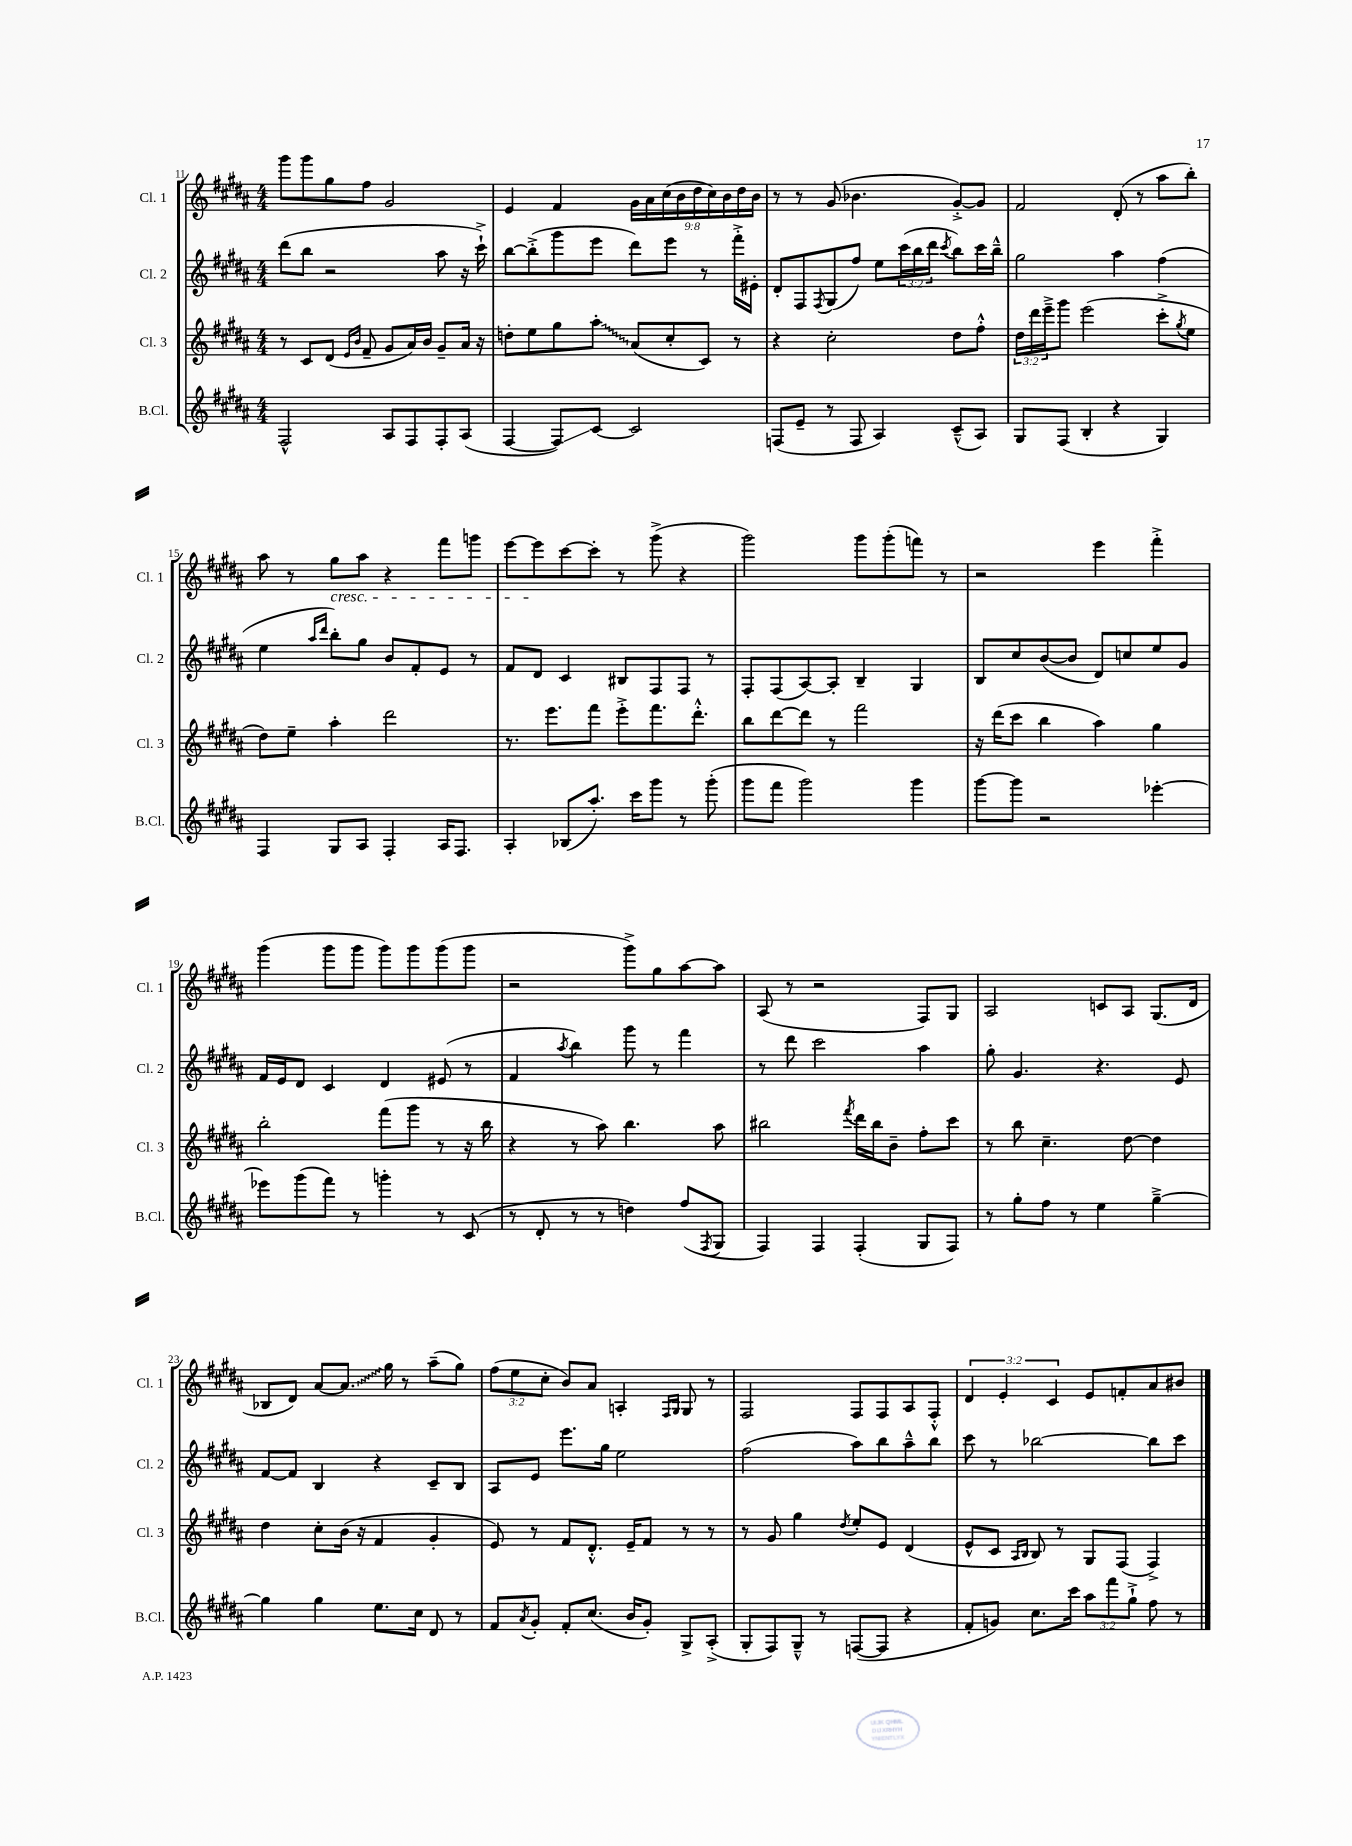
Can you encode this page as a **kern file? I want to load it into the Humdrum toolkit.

**kern	**kern	**kern	**kern
*staff4	*staff3	*staff2	*staff1
*clefG2	*clefG2	*clefG2	*clefG2
*k[f#c#g#d#a#]	*k[f#c#g#d#a#]	*k[f#c#g#d#a#]	*k[f#c#g#d#a#]
*M4/4	*M4/4	*M4/4	*M4/4
2F#^^	8r	(8ddd#	8ggg#
.	8c#	8bb	8ggg#
.	(8d#	2r	8gg#
.	16qqe	.	.
.	16qqb	.	.
.	8f#~	.	8ff#
8A#	8g#	.	2g#
8F#	16a#)	.	.
.	16b	.	.
8F#'	8g#~	8aa#	.
(8A#	16a#	16r	.
.	16r	16ccc#`^)	.
=	=	=	=
[4F#	8dd'	[8bb	4e
.	8ee	(8bb'^]	.
8F#])	8gg#	8ggg#	4f#
[8c#	8aa#'	8eee	.
2c#]	(8a#	8ddd#)	18g#
.	.	.	18a#
.	.	.	(18cc#
.	8cc#'	8eee	.
.	.	.	18b
.	.	.	18dd#
.	8c#)	8r	.
.	.	.	18cc#)
.	.	.	18b
.	8r	16fff#'^	.
.	.	.	18dd#
.	.	16e#'	.
.	.	.	18b
=	=	=	=
(8F	4r	8d#'	8r
8e~	.	8F#	8r
.	.	8qF#	.
8r	2cc#'	(8G#	(8g#
8F	.	8ff#)	4.b-
4A#)	.	8ee	.
.	.	(24ccc#	.
.	.	24bb	.
.	.	24ddd#	.
.	.	8qccc#	.
(8c#~^^	8dd#	8bb)	[8g#'^)
8A#)	8ff#'^^	16ccc#	8g#]
.	.	16bb~^^	.
=	=	=	=
8G#	24dd#	2gg#	2f#
.	24ddd#	.	.
.	24eee~^	.	.
(8F#	8ggg#	.	.
4B'	(2eee	.	.
4r	.	4aa#	(8d#'
.	.	.	8r
4G#)	8ccc#'^	(4ff#	8aa#
.	8qgg#	.	.
.	8ee	.	8bb')
=	=	=	=
4F#	8dd#)	4ee	8aa#
.	8ee~	.	8r
.	.	16qqaa#	.
.	.	16qqddd#	.
8G#	4aa#'	8bb')	8gg#
8A#	.	8gg#	8aa#
4F#'	2ddd#	8b	4r
.	.	8f#'	.
16A#	.	8e	8fff#
8.F#	.	.	.
.	.	8r	8ggg
=	=	=	=
4A#'	8.r	8f#	[8eee
.	.	8d#	8eee]
.	8.eee	.	.
(8B-	.	4c#	[8ccc#
8.aa#')	8fff#	.	8ccc#']
.	8eee'^	8B#	8r
16ccc#	.	.	.
8ggg#	8.fff#	8F#	(8ggg#^
8r	.	8F#	4r
.	8.ddd#'^^	.	.
(8ggg#'	.	8r	.
=	=	=	=
8ggg#	8bb	8F#'	2ggg#)
8fff#	[8ddd#	(8F#	.
2ggg#)	8ddd#]	[8A#)	.
.	8r	8A#']	.
.	2fff#	4B~	8ggg#
.	.	.	(8ggg#'
4ggg#	.	4G#	8fff)
.	.	.	8r
=	=	=	=
[8ggg#	16r	8B	2r
.	(16ddd#	.	.
8ggg#]	8ccc#	8cc#	.
2r	4bb	([8b	.
.	.	8b]	.
.	4aa#)	8d#)	4eee
.	.	8cc	.
[4eee-'	4gg#	8ee	4fff#'^
.	.	8g#	.
=	=	=	=
8eee-]	2bb'	16f#	(4ggg#
.	.	16e	.
(8ggg#	.	8d#	.
8fff#)	.	4c#	8ggg#
8r	.	.	8ggg#
4ggg'	(8fff#	4d#	8ggg#)
.	8ggg#	.	8ggg#
8r	8r	(8e#	(8ggg#
(8c#	16r	8r	8ggg#
.	16bb	.	.
=	=	=	=
8r	4r	4f#	2r
8d#'	.	.	.
.	.	8qaa#	.
8r	8r	4bb)	.
8r	8aa#)	.	.
4dd)	4.bb	8ggg#	8ggg#^)
.	.	8r	8gg#
(8ff#	.	4fff#	[8aa#
8qF#	.	.	.
8G#	8aa#	.	8aa#]
=	=	=	=
4F#)	2bb#	8r	(8A#
.	.	8ddd#	8r
4F#	.	2ccc#	2r
.	8qfff#	.	.
(4F#'	16ddd#	.	.
.	16bb#	.	.
.	8b~	.	.
8G#	8ff#'	4aa#	8F#)
8F#)	8ccc#	.	8G#
=	=	=	=
8r	8r	8gg#'	2A#
8gg#'	8bb	4.g#	.
8ff#	4.cc#~	.	.
8r	.	.	.
4ee	.	4.r	8c
.	[8dd#	.	8A#
[4gg#~^	4dd#]	.	(8.G#
.	.	8e	.
.	.	.	16d#
=	=	=	=
4gg#]	4dd#	[8f#	8B-
.	.	8f#]	8d#)
4gg#	8cc#'	4B	[8a#
.	(16b	.	8.a#]
.	16r	.	.
8.ee	4f#	4r	.
.	.	.	16gg#
.	.	.	8r
16cc#	.	.	.
8d#	4g#'	8c#~	(8aa#~
8r	.	8B	8gg#)
=	=	=	=
8f#	8e)	8A#	(12ff#
.	.	.	12ee
8qa#	.	.	.
8g#'	8r	8e	.
.	.	.	12cc#'
8f#'	8f#	8.eee	8b)
(8.cc#	8.d#'^^	.	8a#
.	.	16gg#	.
.	.	2ee	4A'
16b	16e~	.	.
8g#')	8f#	.	.
.	.	.	16qqF#
.	.	.	16qqG#
8G#^	8r	.	8G#
(8A#'^	8r	.	8r
=	=	=	=
8G#'	8r	(2ff#	2F#
8F#)	8g#	.	.
8G#~^^	4gg#	.	.
8r	.	.	.
.	8qdd#	.	.
([8F	8ee'	8aa#)	8F#
8F]	8e	8bb	8F#
4r	(4d#	8aa#~^^	8A#
.	.	8bb	8F#'^^
=	=	=	=
8f#'	8e^^	8ccc#	6d#
8g)	8c#	8r	.
.	.	.	6e'
.	16qqA#	.	.
.	16qqB	.	.
8.cc#	8B)	[2bb-	.
.	.	.	6c#
.	8r	.	.
16ccc#	.	.	.
12aa#	8G#	.	8e
12fff#	.	.	.
.	(8F#	.	8f'
12gg#`^	.	.	.
8ff#	4F#^)	8bb-]	8a#
8r	.	8ccc#	8b#
==	==	==	==
*-	*-	*-	*-
